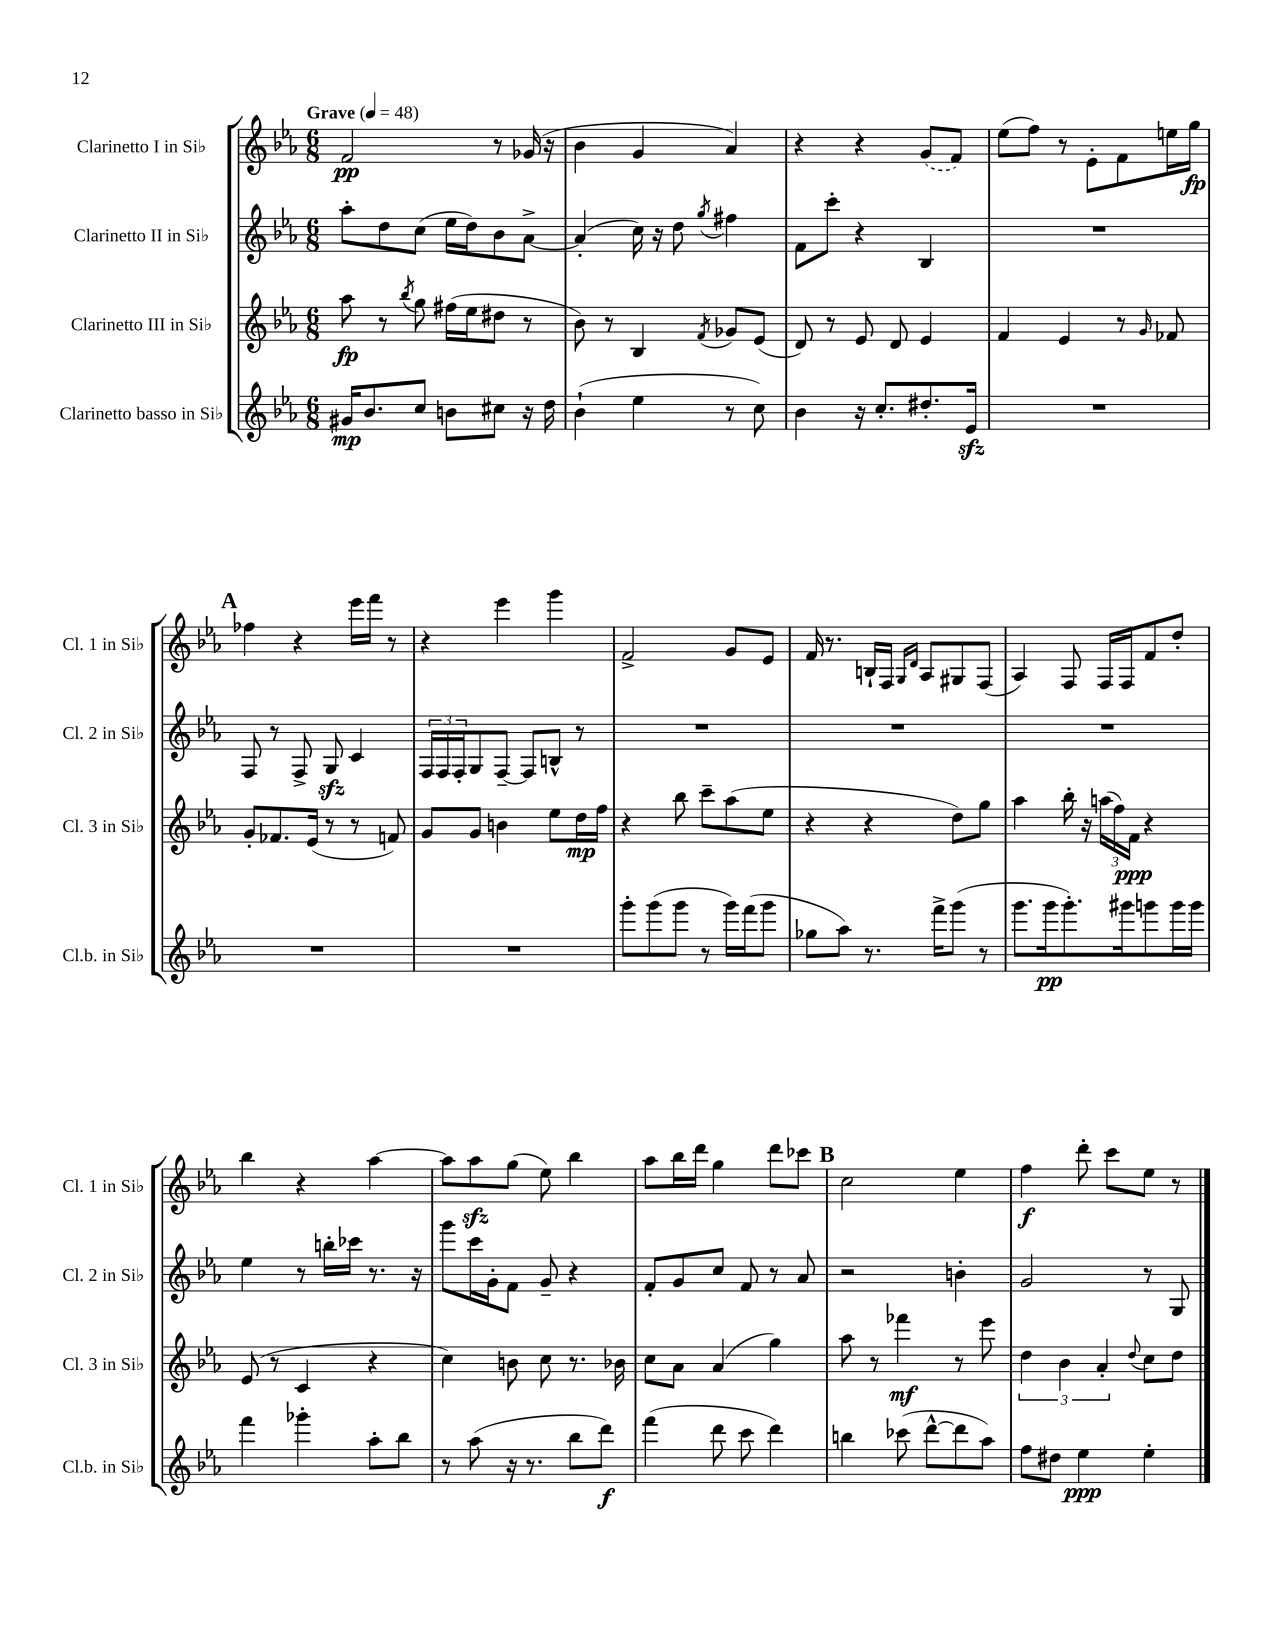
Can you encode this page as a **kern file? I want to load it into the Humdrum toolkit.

**kern	**kern	**kern	**kern
*staff4	*staff3	*staff2	*staff1
*clefG2	*clefG2	*clefG2	*clefG2
*k[b-e-a-]	*k[b-e-a-]	*k[b-e-a-]	*k[b-e-a-]
*M6/8	*M6/8	*M6/8	*M6/8
*MM48	*MM48	*MM48	*MM48
16g#	8aa-	8aa-'	2f
8.b-	.	.	.
.	8r	8dd	.
.	8qbb-	.	.
8cc	8gg	(8cc	.
8b	(16ff#	16ee-	.
.	16ee-	16dd)	.
8cc#	8dd#	8b-	8r
16r	8r	[8a-^	(16g-
16dd	.	.	16r
=	=	=	=
(4b-`	8b-)	(4a-']	4b-
.	8r	.	.
4ee-	4B-	16cc)	4g
.	.	16r	.
.	.	8dd	.
.	8qf	8qgg	.
8r	8g-	4ff#	4a-)
8cc)	(8e-	.	.
=	=	=	=
4b-	8d)	8f	4r
.	8r	8ccc'	.
16r	8e-	4r	4r
8.cc'	.	.	.
.	8d	.	.
8.dd#'	4e-	4B-	(8g
.	.	.	8f)
16e-	.	.	.
=	=	=	=
2.r	4f	2.r	(8ee-
.	.	.	8ff)
.	4e-	.	8r
.	.	.	8e-'
.	8r	.	8f
.	16qqg	.	.
.	8f-	.	16ee
.	.	.	16gg
=	=	=	=
2.r	8g'	8F	4ff-
.	8.f-	8r	.
.	.	8F^	4r
.	(16e-	.	.
.	8r	8G	.
.	8r	4c	16eee-
.	.	.	16fff
.	8f)	.	8r
=	=	=	=
2.r	8g	24F	4r
.	.	24F	.
.	.	24F'	.
.	8g	8G	.
.	4b	[8F~	4eee-
.	.	8F]	.
.	8ee-	8B^^	4ggg
.	16dd	8r	.
.	16ff	.	.
=	=	=	=
8ggg'	4r	2.r	2f^
(8ggg	.	.	.
8ggg	8bb-	.	.
8r	8ccc~	.	.
16ggg)	(8aa-	.	8g
(16fff	.	.	.
8ggg	8ee-	.	8e-
=	=	=	=
8gg-	4r	2.r	16f
.	.	.	8.r
8aa-)	.	.	.
8.r	4r	.	16B`
.	.	.	16F
.	.	.	16qqG
.	.	.	16qqd
.	.	.	8A-
16fff^	.	.	.
(8ggg	8dd)	.	8G#
8r	8gg	.	(8F
=	=	=	=
8.ggg	4aa-	2.r	4A-)
16ggg	.	.	.
8.ggg')	16bb-'	.	8F
.	16r	.	.
.	(24aa	.	16F
.	24ff)	.	.
16ggg#	.	.	16F
.	24f	.	.
8ggg	4r	.	8f
16ggg	.	.	8dd'
16ggg	.	.	.
=	=	=	=
4fff	(8e-	4ee-	4bb-
.	8r	.	.
4ggg-'	4c	8r	4r
.	.	16bb'	.
.	.	16ccc-	.
8aa-'	4r	8.r	[4aa-
8bb-	.	.	.
.	.	16r	.
=	=	=	=
8r	4cc)	8ggg	8aa-]
(8aa-	.	16ccc	8aa-
.	.	16g'	.
16r	8b	8f	(8gg
8.r	.	.	.
.	8cc	8g~	8ee-)
8bb-	8.r	4r	4bb-
8ddd)	.	.	.
.	16b-	.	.
=	=	=	=
(4fff	8cc	8f'	8aa-
.	8a-	8g	16bb-
.	.	.	16ddd
8ddd	(4a-	8cc	4gg
8ccc	.	8f	.
4ddd)	4gg)	8r	8ddd
.	.	8a-	8ccc-
=	=	=	=
4bb	8aa-	2r	2cc
.	8r	.	.
(8ccc-	4fff-	.	.
[8ddd^^	.	.	.
8ddd]	8r	4b'	4ee-
8aa-)	8eee-	.	.
=	=	=	=
8ff	6dd	2g	4ff
8dd#	.	.	.
.	6b-	.	.
4ee-	.	.	8ddd'
.	6a-'	.	.
.	.	.	8ccc
.	8qqdd	.	.
4ee-'	8cc	8r	8ee-
.	8dd	8G	8r
==	==	==	==
*-	*-	*-	*-
